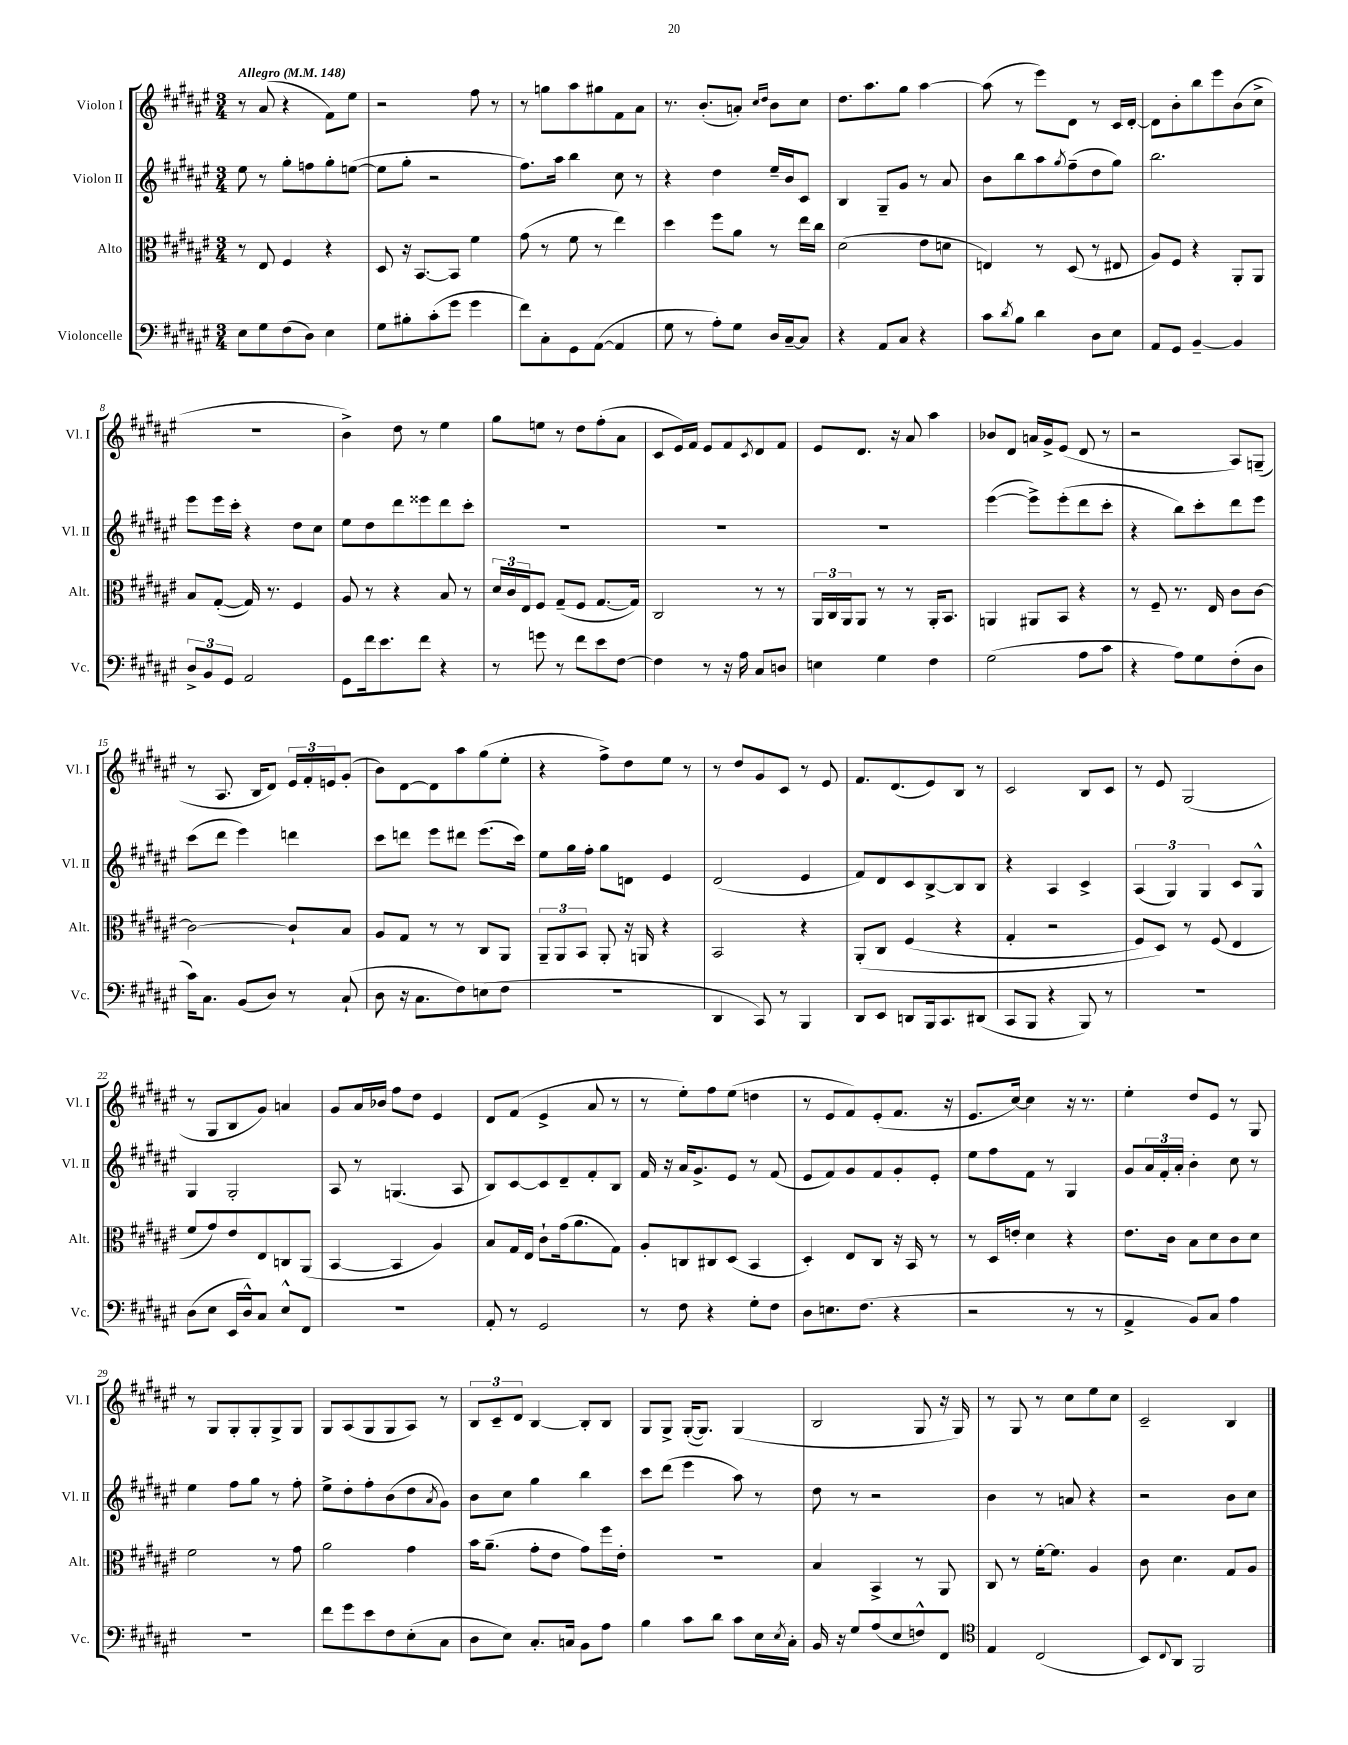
<<
\new StaffGroup <<
\new Staff = "s0" \with { instrumentName = "Violon I" shortInstrumentName = "Vl. I" } {
    \clef treble \key fis \major \numericTimeSignature \time 3/4 \tempo "Allegro" 4 = 148
    r8 ais'8( r4 fis'8) eis''8 |
    r2 fis''8 r8 |
    r8 g''8 ais''8 gis''8 fis'8 ais'8 |
    r8. b'8.-.( a'8-.) \grace { cis''16 dis''16 } b'8 cis''8 |
    dis''8. ais''8. gis''8 ais''4~ |
    ais''8( r8 eis'''8) dis'8 r8 cis'16 dis'16~-. |
    dis'8 b'8-. b''8 eis'''8 b'8( cis''8-> |
    R2. |
    b'4->) dis''8 r8 eis''4 |
    gis''8 e''8 r8 dis''8 fis''8-.( ais'8 |
    cis'8 eis'16) fis'16 eis'8 fis'8 \acciaccatura { cis'8 } dis'8 fis'8 |
    eis'8 dis'8. r16 ais'8 ais''4 |
    bes'8 dis'8 a'16 gis'16-> eis'8( dis'8 r8 |
    r2 ais8) g8--( |
    r8 ais8. b16 dis'8) \tuplet 3/2 { eis'16 fis'16-. e'16 } gis'8-.( |
    b'8) dis'8~ dis'8 ais''8 gis''8( eis''8-. |
    r4 fis''8->) dis''8 eis''8 r8 |
    r8 dis''8 gis'8 cis'8 r8 eis'8 |
    fis'8. dis'8.( eis'8) b8 r8 |
    cis'2 b8 cis'8 |
    r8 eis'8 gis2( |
    r8 gis8 b8 gis'8) a'4 |
    gis'8 ais'16 bes'16 fis''8 dis''8 eis'4 |
    dis'8 fis'8( eis'4-> ais'8 r8 |
    r8 eis''8-.) fis''8 eis''8( d''4 |
    r8 eis'8 fis'8) eis'8-.( fis'8. r16 |
    eis'8. cis''16~) cis''4 r16 r8. |
    eis''4-. dis''8 eis'8 r8 gis8 |
    r8 gis8 gis8-. gis8-. gis8-> gis8 |
    gis8 ais8( gis8 gis8 ais8) r8 |
    \tuplet 3/2 { b8 cis'8-- dis'8 } b4~ b8-. b8 |
    gis8 gis8-> gis16~-.( gis8.) gis4( |
    b2 gis8 r16 gis16) |
    r8 gis8 r8 cis''8 eis''8 cis''8 |
    cis'2-- b4 \bar "|." |
}
\new Staff = "s1" \with { instrumentName = "Violon II" shortInstrumentName = "Vl. II" } {
    \clef treble \key fis \major \numericTimeSignature \time 3/4
    eis''8 r8 gis''8-. f''8 gis''8-. e''8~( |
    e''8 gis''8-. r2 |
    fis''8.) ais''16 b''4 cis''8 r8 |
    r4 dis''4 eis''16-- b'16 cis'8 |
    b4 gis8-- gis'8 r8 ais'8 |
    b'8 b''8 ais''8 \acciaccatura { gis''8 } fis''8--( dis''8 gis''8) |
    b''2. |
    eis'''8 eis'''16 cis'''16-. r4 dis''8 cis''8 |
    eis''8 dis''8 dis'''8 eisis'''8 dis'''8 cis'''8-. |
    R2. |
    R2. |
    R2. |
    eis'''4~( eis'''8->) eis'''8-.( dis'''8 cis'''8-. |
    r4 b''8) cis'''8-. dis'''8 eis'''8 |
    cis'''8( dis'''8 eis'''4) d'''4 |
    cis'''8 d'''8 eis'''8 dis'''8 eis'''8.( cis'''16) |
    eis''8 gis''16 fis''16-. gis''8 d'8 eis'4 |
    dis'2( eis'4 |
    fis'8) dis'8 cis'8 b8~-> b8 b8 |
    r4 ais4 cis'4-> |
    \tuplet 3/2 { ais4( gis4) gis4 } cis'8 gis8-^ |
    gis4 gis2-. |
    ais8 r8 g4.( ais8 |
    b8) cis'8~ cis'8 dis'8-- fis'8-. b8 |
    fis'16 r16 ais'16 gis'8.-> eis'8 r8 fis'8( |
    eis'8 fis'8) gis'8 fis'8 gis'8-. eis'8-. |
    eis''8 fis''8 fis'8 r8 gis4 |
    gis'8 \tuplet 3/2 { ais'16 fis'16-. ais'16-. } b'4-. cis''8 r8 |
    eis''4 fis''8 gis''8 r8 fis''8-. |
    eis''8-> dis''8-. fis''8-. b'8( dis''8 \acciaccatura { ais'8 } gis'8) |
    b'8 cis''8 gis''4 b''4 |
    cis'''8 dis'''8( eis'''4 ais''8) r8 |
    dis''8 r8 r2 |
    b'4 r8 a'8 r4 |
    r2 b'8 cis''8 \bar "|." |
}
\new Staff = "s2" \with { instrumentName = "Alto" shortInstrumentName = "Alt." } {
    \clef alto \key fis \major \numericTimeSignature \time 3/4
    r8 eis8 fis4 r4 |
    dis8 r16 b,8.~ b,8 fis'4 |
    gis'8( r8 fis'8 r8 eis''4) |
    dis''4 fis''8 ais'8 r8 eis''16 cis''16 |
    dis'2( eis'8 d'8 |
    e4) r8 dis8( r8 eis8 |
    ais8) fis8 r4 ais,8-. ais,8 |
    b8 gis8~-.( gis16) r8. fis4 |
    ais8 r8 r4 b8 r8 |
    \tuplet 3/2 { dis'16 cis'16 eis16 } fis8 gis8--( fis8 gis8.~ gis16) |
    cis2 r8 r8 |
    \tuplet 3/2 { ais,16 cis16 ais,16 } ais,8 r8 r8 ais,16-. b,8. |
    a,4 ais,8 b,8 r4 |
    r8 fis8-- r8. eis16 cis'8 cis'8~ |
    cis'2~ cis'8-! b8 |
    ais8 gis8 r8 r8 cis8 ais,8 |
    \tuplet 3/2 { ais,8-- ais,8 b,8 } ais,8-. r16 a,16 r4 |
    b,2 r4 |
    ais,8-.\( cis8 fis4( r4 |
    gis4-. r2 |
    fis8) dis8\) r8 fis8( eis4 |
    fis'8 gis'8) eis'8 eis8 c8 ais,8( |
    b,4~ b,4 ais4) |
    b8 gis16 eis16 cis'8-! gis'16( ais'8. gis8) |
    ais8-. c8 cis8 dis8( b,4 |
    dis4-.) eis8 cis8 r16 b,16 r8 |
    r8 dis16 e'16-. dis'4 r4 |
    eis'8. cis'16 b8 dis'8 cis'8 dis'8 |
    fis'2 r8 gis'8 |
    ais'2 gis'4 |
    b'16 ais'8.--( gis'8-. eis'8 gis'8) fis''16 eis'16-. |
    R2. |
    b4 b,4-> r8 ais,8 |
    cis8 r8 fis'16~-. fis'8. ais4 |
    cis'8 dis'4. gis8 ais8 \bar "|." |
}
\new Staff = "s3" \with { instrumentName = "Violoncelle" shortInstrumentName = "Vc." } {
    \clef bass \key fis \major \numericTimeSignature \time 3/4
    eis8 gis8 fis8( dis8) eis4 |
    gis8 bis8-. cis'8-.( gis'8 gis'4 |
    fis'8) cis8-. gis,8 ais,8~( ais,4 |
    gis8 r8 ais8-.) gis8 dis16 cis16~-- cis8 |
    r4 ais,8 cis8 r4 |
    cis'8 \acciaccatura { dis'8 } b8 dis'4 dis8 eis8 |
    ais,8 gis,8 b,4~-- b,4 |
    \tuplet 3/2 { dis8-> b,8 gis,8 } ais,2 |
    gis,8 fis'16 eis'8. fis'8 r4 |
    r8 g'8 r8 fis'8 eis'8 fis8~ |
    fis4 r8 r16 ais16 cis8 d8 |
    e4 gis4 fis4 |
    gis2( ais8 cis'8 |
    r4 ais8) gis8 fis8-.( dis8 |
    cis'16) cis8. b,8( dis8) r8 cis8-!( |
    dis8 r16 cis8. fis8) e8( fis8 |
    R2. |
    dis,4 cis,8) r8 b,,4 |
    dis,8 eis,8 d,8 b,,16 cis,8. dis,8( |
    cis,8 b,,8 r4 b,,8) r8 |
    R2. |
    dis8( eis8 eis,16 dis16-^) cis8 eis8-^ fis,8 |
    R2. |
    ais,8-. r8 gis,2 |
    r8 fis8 r4 gis8-. fis8 |
    dis8 e8. fis8.( r4 |
    r2 r8 r8 |
    ais,4-> b,8) cis8 ais4 |
    R2. |
    fis'8 gis'8 eis'8 fis8 eis8-.( cis8 |
    dis8 eis8) cis8.-. c16 b,8 ais8 |
    b4 cis'8 dis'8 cis'8 eis16 \acciaccatura { eis8 } cis16-. |
    b,16 r16 gis8 ais8( eis8 f8-^) fis,8 |
    \clef tenor eis4 cis2( |
    b,8) \appoggiatura { cis8 } ais,8 fis,2 \bar "|." |
}
>>
>>
